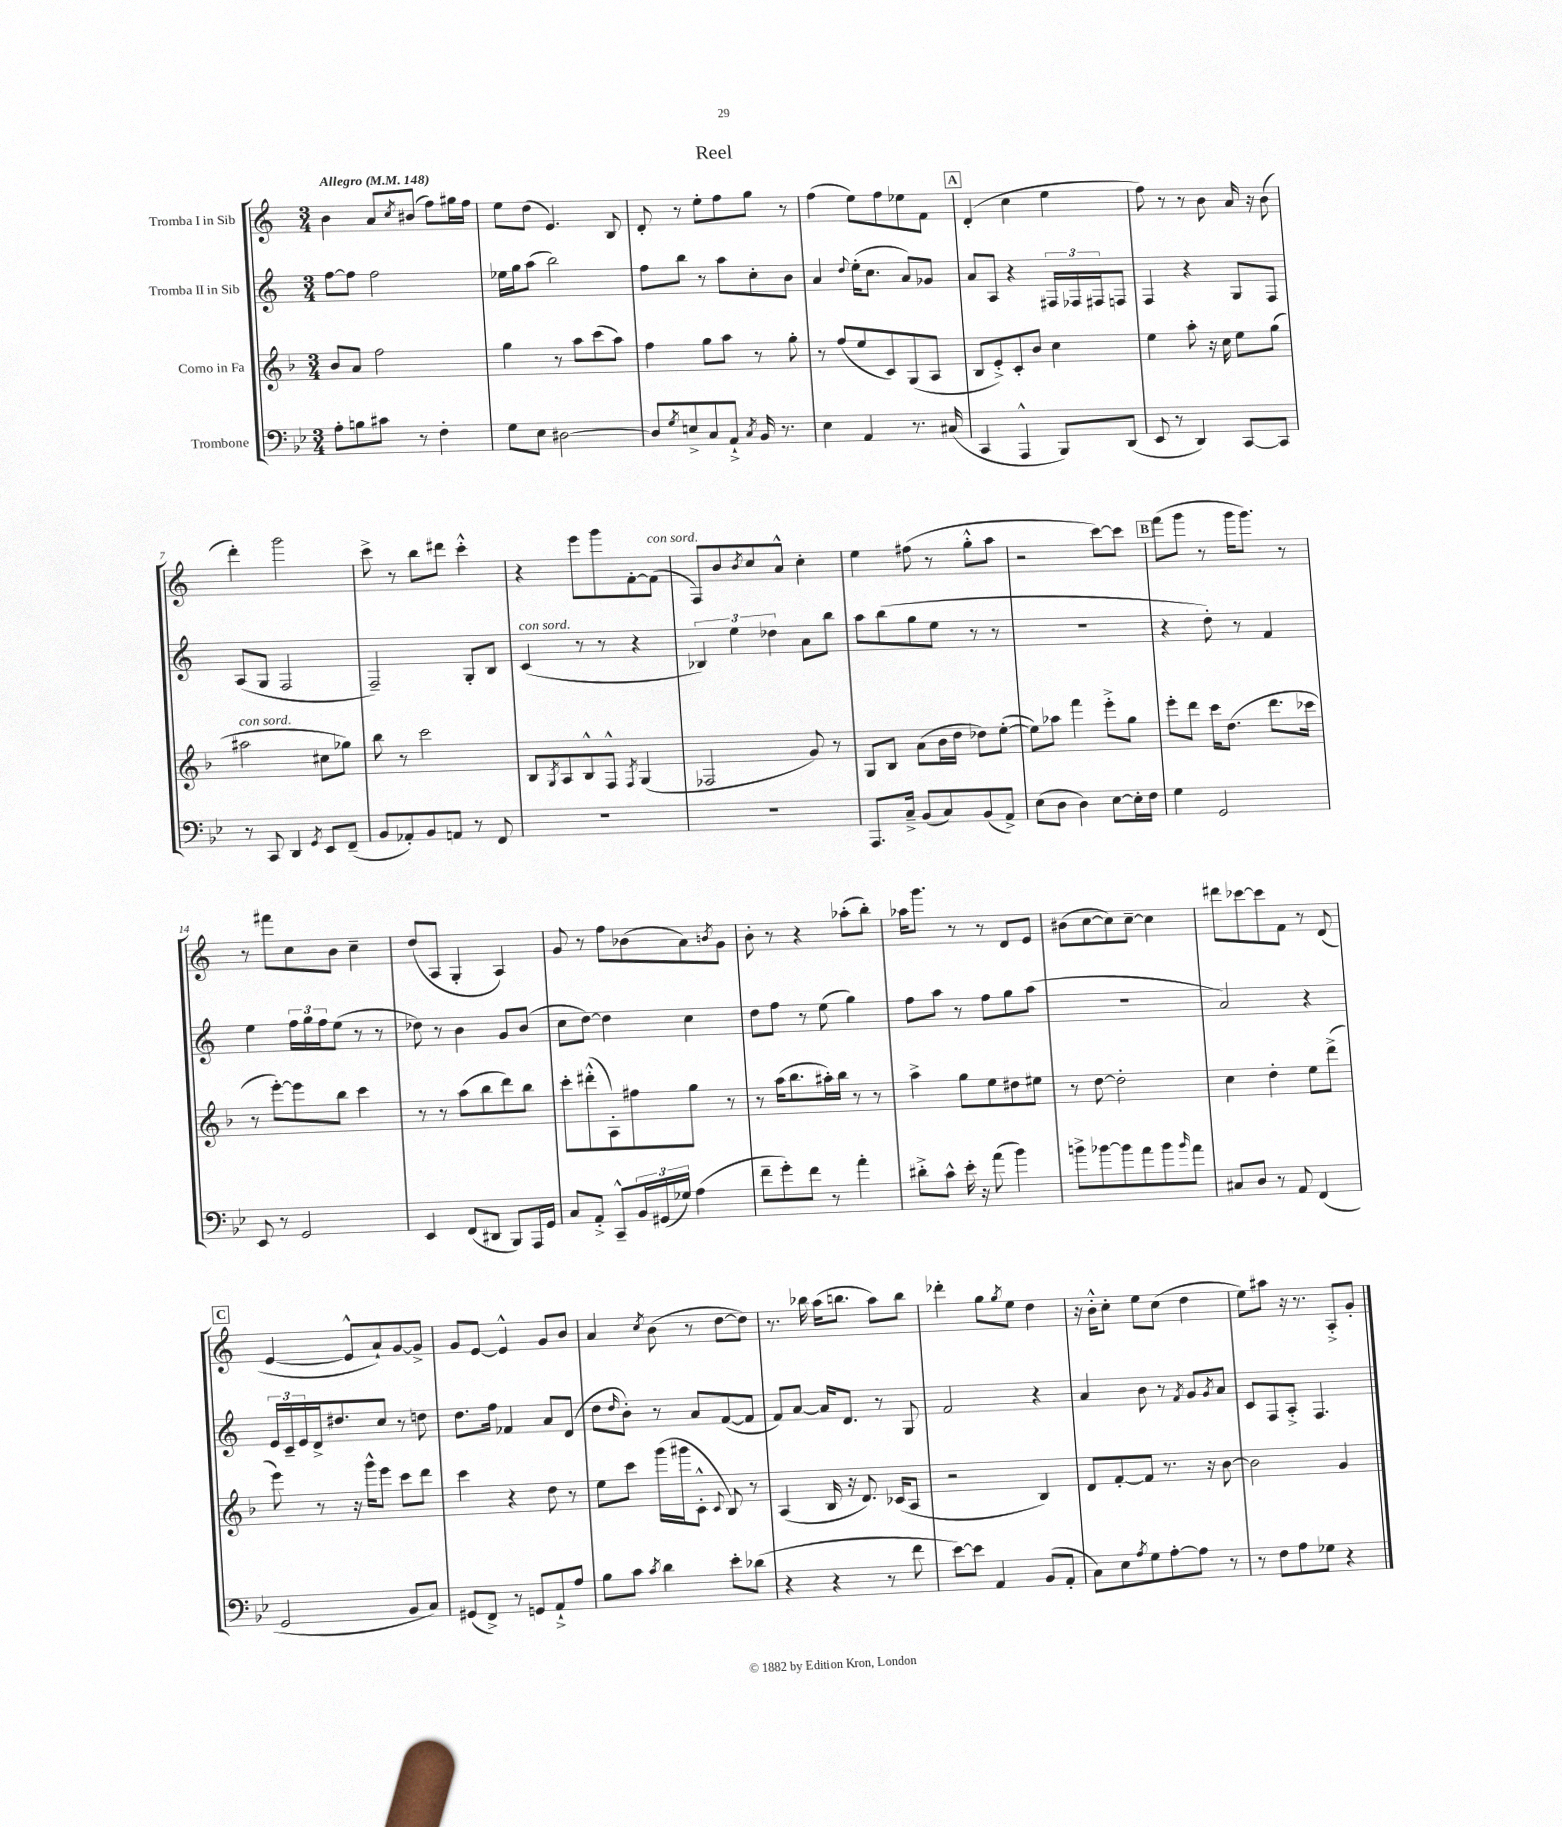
\header { title = "Reel" }
<<
\new StaffGroup <<
\new Staff = "s0" \with { instrumentName = "Tromba I in Sib" } {
    \clef treble \key c \major \numericTimeSignature \time 3/4 \tempo "Allegro" 4 = 148
    b'4 a'8 \acciaccatura { c''8 } bis'8( f''8) gis''16 f''16 |
    e''8 d''8( e'4.) b8 |
    d'8-. r8 e''8-. f''8 g''8 r8 |
    f''4( e''8) f''8 ees''8 f'8 |
    \mark \markup { \box "A" } d'4-.( c''4 e''4 |
    f''8) r8 r8 b'8 a'16 r16 b'8( |
    d'''4-.) g'''2 |
    c'''8-> r8 b''8 dis'''8 c'''4-.-^ |
    r4 e'''8 g'''8 f'8~-. f'8^\markup { \italic "con sord." }( |
    f8) b'8 \acciaccatura { b'8 } c''8 a'8-^ c''4-. |
    e''4 fis''8( r8 g''8-.-^ a''8 |
    r2 c'''8~) c'''8 |
    \mark \markup { \box "B" } f'''8( g'''8 r8 g'''16 g'''8.) r8 |
    r8 fis'''8 c''8 b'8 c''4-- |
    d''8( a8 g4-. a4) |
    g'8 r8 f''8 bes'8( a'8) \acciaccatura { b'8 } g'8 |
    b'8-. r8 r4 aes''8-.( b''8-.) |
    aes''16 g'''8. r8 r8 d'8 e'8 |
    bis'8( c''8~ c''8) c''8~-- c''4 |
    dis'''8 ces'''8~ ces'''8 f'8 r8 d'8( |
    \mark \markup { \box "C" } e'4~ e'8-^ a'8-!) g'8~ g'8-> |
    g'8 e'8~ e'4-^ g'8 b'8 |
    a'4 \acciaccatura { c''8 } b'8( r8 d''8~ d''8) |
    r8. bes''16 a''16( b''8. a''8) b''8 |
    des'''4-. g''8 \acciaccatura { g''8 } e''8 d''4 |
    r16 b'16-.-^ c''8-. e''8 c''8( d''4 |
    e''8) ais''8 r16 r8. a8-.-> g'8-. \bar "|." |
}
\new Staff = "s1" \with { instrumentName = "Tromba II in Sib" } {
    \clef treble \key c \major \numericTimeSignature \time 3/4
    f''8~ f''8 f''2 |
    ees''16 g''16 a''8( b''2) |
    f''8 b''8 r8 a''8 c''8-. b'8 |
    a'4 \appoggiatura { d''8 } e''16-.( c''8. a'8) ges'8 |
    \mark \markup { \box "A" } a'8 a8 r4 \tuplet 3/2 { fis16 fes16 fis16 } f8 |
    f4 r4 g8 f8 |
    a8( g8 f2 |
    f2--) g8-. b8 |
    c'4^\markup { \italic "con sord." }( r8 r8 r4 |
    \tuplet 3/2 { bes4) e''4 des''4 } a'8 b''8 |
    a''8 b''8( g''8 e''8 r8 r8 |
    R2. |
    \mark \markup { \box "B" } r4 d''8-.) r8 f'4 |
    e''4 \tuplet 3/2 { f''16 g''16 f''16 } e''8( r8 r8 |
    des''8) r8 b'4 g'8 b'8( |
    c''8 d''8~) d''4 c''4 |
    d''8 f''8 r8 e''8( g''4) |
    f''8 a''8 r8 f''8 g''8 a''8( |
    R2. |
    a'2) r4 |
    \mark \markup { \box "C" } \tuplet 3/2 { e'16 c'16-- e'16 } d'16-> dis''8. c''8 r8 d''8 |
    d''8. f''16 fes'4 a'8 d'8( |
    d''8 \grace { d''16 } b'8-.) r8 a'8 f'8~( f'8 |
    f'8) a'8~ a'16 d'8. r8 g8 |
    f'2 r4 |
    a'4 b'8 r8 \acciaccatura { f'8 } g'8 \acciaccatura { g'8 } a'8 |
    c'8 f8 a8-.-> f4. \bar "|." |
}
\new Staff = "s2" \with { instrumentName = "Corno in Fa" } {
    \clef treble \key f \major \numericTimeSignature \time 3/4
    bes'8 a'8 f''2 |
    g''4 r8 a''8 c'''8( a''8) |
    f''4 g''8 a''8 r8 g''8-. |
    r8 f''8( e''8 c'8) g8( a8 |
    \mark \markup { \box "A" } bes8 e'8-.->) c'8-. bes'8 c''4 |
    e''4 a''8-. r16 c''16 e''8 g''8( |
    ais''2^\markup { \italic "con sord." } cis''8 ges''8) |
    bes''8 r8 c'''2 |
    bes8 \acciaccatura { g8 } a8 bes8-^ f8-^ \acciaccatura { f8 } g4( |
    fes2 g'8) r8 |
    g8 bes8 a'8( bes'16 d''16 des''8) e''8~-.( |
    e''8) aes''8 f'''4 e'''8-.-> g''8 |
    \mark \markup { \box "B" } e'''8-. d'''8 c'''16 d''8.( d'''8. ces'''16 |
    r8 e'''8~-.) e'''8 bes''8 c'''4 |
    r8 r8 a''8( bes''8 d'''8) bes''8 |
    c'''8-. dis'''8-.-^( a8-.) fis''8 g''8 r8 |
    r8 a''16( bes''8. ais''16-.) bes''16 r8 r8 |
    a''4-> g''8 e''8 dis''8 eis''8 |
    r8 d''8~ d''2-. |
    c''4 d''4-. e''8 d'''8->( |
    \mark \markup { \box "C" } e'''8) r8 r16 g'''16-^ e'''8 c'''8 d'''8 |
    c'''4 r4 d''8 r8 |
    e''8 c'''8 g'''16( gis'''16 c'8-.-^ \appoggiatura { c'8 } bes8) r8 |
    a4( bes16 r16 d'8.) ces'16( a8 |
    r2 bes4) |
    d'8 f'8~-. f'8 r8. r16 bes'8~ |
    bes'2 g'4 \bar "|." |
}
\new Staff = "s3" \with { instrumentName = "Trombone" } {
    \clef bass \key bes \major \numericTimeSignature \time 3/4
    a8-. b8 cis'8 r8 f4-. |
    g8 ees8 dis2~ |
    dis8 \acciaccatura { g8 } e8-> c8 a,8-!-> \acciaccatura { c8 } bes,16 r8. |
    ees4 a,4 r8. cis16( |
    \mark \markup { \box "A" } c,4 a,,4-^ bes,,8) d,8( |
    ees,8 r8 d,4) c,8~ c,8 |
    r8 c,8 d,4 \acciaccatura { g,8 } ees,8 f,8--( |
    bes,8 aes,8-.) bes,8 a,8 r8 f,8 |
    R2. |
    R2. |
    a,,8. c16---> bes,8( c8) bes,8( a,8->) |
    ees8( d8 d4) ees8~ ees16-. f16 |
    \mark \markup { \box "B" } g4 g,2 |
    ees,8 r8 g,2 |
    ees,4 f,8( dis,8 bes,,8) a,,16 g,16 |
    c8 a,8-.-> c,8---^ \tuplet 3/2 { bes,16 gis,16( ges16) } a4( |
    f'8-- g'8-.) f'8 r8 a'4-. |
    dis'8-.-> c'8-^ ees'16-. r16 a'8( bes'4) |
    b'8-> bes'8~ bes'8 a'8 bes'8 \grace { bes'16 } a'8 |
    cis8 d8 r8 a,8 f,4( |
    \mark \markup { \box "C" } g,2 bes,8 c8) |
    gis,8( f,8->) r8 g,8 a,8-!-> a8 |
    bes8 c'8 \acciaccatura { c'8 } d'4 ees'8-. des'8( |
    r4 r4 r8 f'8 |
    ees'8~) ees'8 a,4 bes,8( a,8-. |
    c8) ees8 \acciaccatura { a8 } g8 a8~-. a8 r8 |
    r8 f8 a8 ges8 r4 \bar "|." |
}
>>
>>
